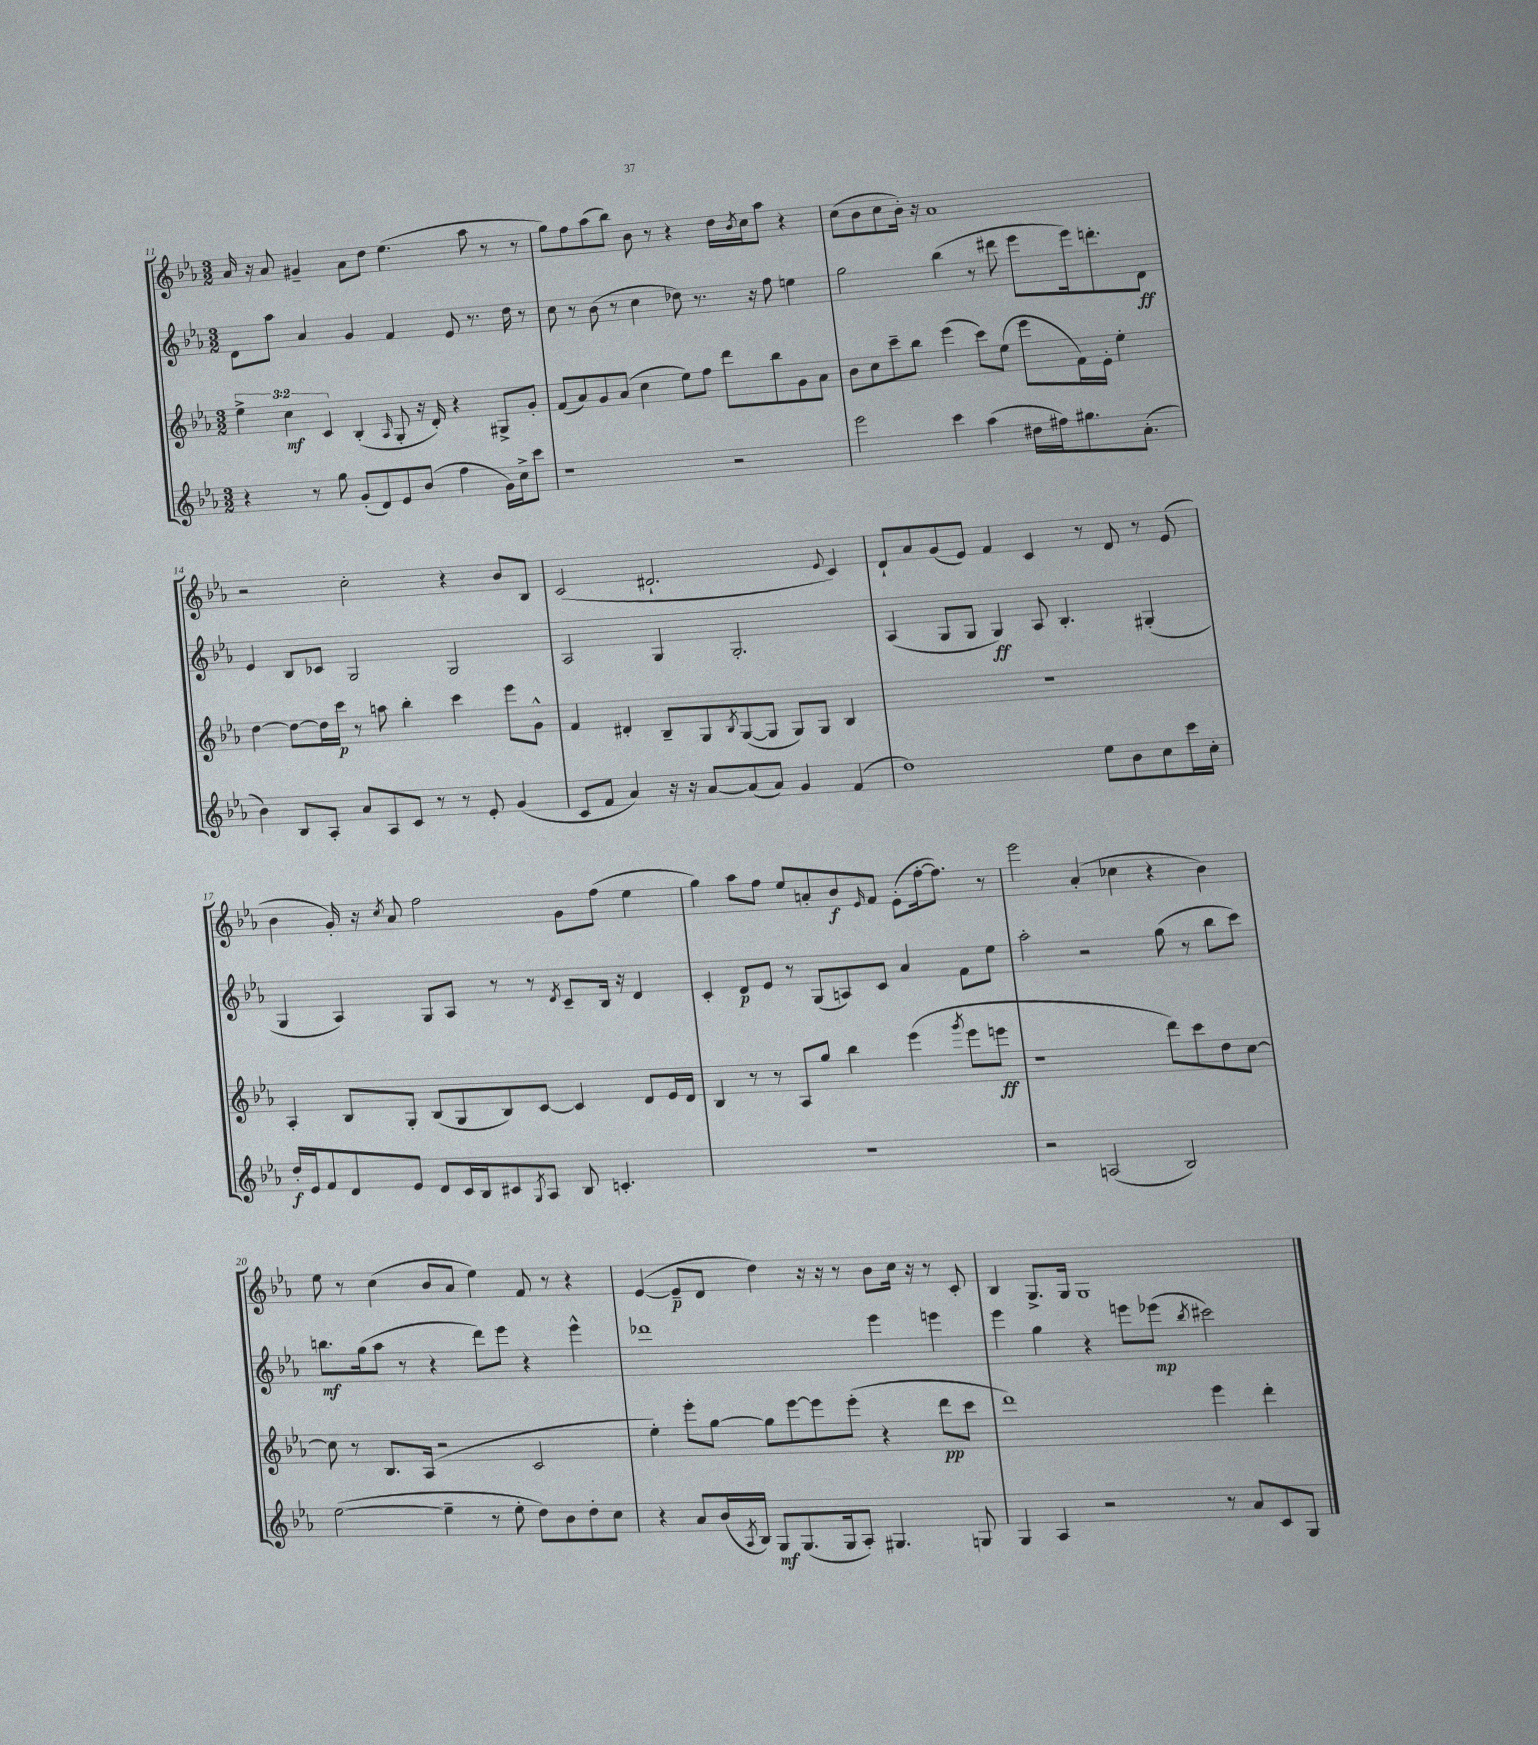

**kern	**kern	**kern	**kern
*staff4	*staff3	*staff2	*staff1
*clefG2	*clefG2	*clefG2	*clefG2
*k[b-e-a-]	*k[b-e-a-]	*k[b-e-a-]	*k[b-e-a-]
*M3/2	*M3/2	*M3/2	*M3/2
4r	6ee-^	8d	16a-
.	.	.	16r
.	.	8aa-	8a-
.	6cc	.	.
8r	.	4a-	4g#~
.	6c	.	.
8gg	.	.	.
(8g'	(4B-'	4g	8a-
8d)	.	.	8dd
.	16qqA-	.	.
8e-	8G'	4f	(4.ee-
(8b-	16r	.	.
.	16d')	.	.
4ff	4r	8e-	.
.	.	8.r	8aa-
16g)	8G#^	.	8r
16cc^	.	16dd	.
8ccc	8g'	8r	8r
=	=	=	=
1r	(8f	8cc	8gg)
.	8a-)	8r	8ff
.	8g	(8b-	(8aa-
.	(8a-	8r	8bb-)
.	4cc	4cc	8b-
.	.	.	8r
.	8ee-)	8dd-)	4r
.	8ff	8.r	.
2r	8ddd	.	16dd
.	.	.	8qb-
.	.	16r	16cc
.	8bb-	8ff	8aa-
.	8g	4ee	4r
.	8a-	.	.
=	=	=	=
2eee-	8b-	2gg	(8cc
.	8cc	.	8b-
.	8ccc~	.	8cc
.	8bb-	.	16b-')
.	.	.	16r
4ccc	(4eee-	(4bb-	1a-
(4aa-	8ccc)	8r	.
.	(8ee-	8ddd#	.
16dd#	8eee-	8eee-	.
16ff#)	.	.	.
8.gg#	16f)	16eee-)	.
.	16e-'	8.ddd'	.
.	4ee-'	.	.
(8.a-'	.	.	.
.	.	8d	.
=	=	=	=
4b-)	[4dd	4e-	2r
8B-	8dd_	8B-	.
8A-'	16dd]	8c-	.
.	16ccc	.	.
8a-	8r	2G	2cc'
8A-	8aa	.	.
8c	4bb-'	.	.
8r	.	.	.
8r	4ccc	2G	4r
8e-'	.	.	.
(4g	8eee-	.	8b-
.	8g^^	.	8B-
=	=	=	=
8c	4f	2A-	(2c
8f	.	.	.
4a-)	4d#'	.	.
16r	8B-~	4G	2.d#`
16r	.	.	.
[8a-	8G	.	.
.	8qB-	.	.
(8a-]	([8G	2.G'	.
8a-)	8G]	.	.
4g	8G)	.	.
.	8G	.	.
.	.	.	8qqe-
(4f	4B-	.	4c)
=	=	=	=
1dd)	1.r	(4A-	8d`
.	.	.	8a-
.	.	8G	(8g
.	.	8G	8e-)
.	.	4G)	4f
.	.	8A-	4c
.	.	4.B-'	.
8ee-	.	.	8r
8b-	.	.	8d
8cc	.	(4G#'	8r
16ccc	.	.	(8e-
16cc'	.	.	.
=	=	=	=
16dd'	4A-'	4G	4b-
16e-	.	.	.
8f	.	.	.
8d	8B-	4A-)	16g')
.	.	.	16r
.	.	.	8qcc
8e-	8G'	.	8a-
8d	(8B-	8G	2ff
16c	8G	8A-	.
16B-	.	.	.
8c#	8B-)	8r	.
8qG	.	.	.
8A-	[8c	8r	.
.	.	8qd	.
8B-	4c]	8c~	8g
4.c'	.	16B-	(8ff
.	.	16r	.
.	8d	4d	4ee-
.	16e-	.	.
.	16d	.	.
=	=	=	=
1.r	4B-	4c'	4gg)
.	8r	8d	8aa-
.	8r	8e-	8ff
.	8A-	8r	8ee-
.	8gg	(8G	8a'
.	4bb-	8A)	8b-
.	.	.	16qqe-
.	.	8c	8f
.	(4eee-	4a-	(8e-'
.	.	.	[16ff'
.	.	.	8.ff])
.	8qggg	.	.
.	8eee-	8f	.
.	8eee	8ee-	8r
=	=	=	=
2r	1r	2aa-'	2eee-
(2A	.	2r	(4a-'
.	.	.	4cc-
2B-)	8ddd)	(8gg	4r
.	8ccc	8r	.
.	8dd	8bb-	4b-)
.	[8cc	8ccc)	.
=	=	=	=
([2ee-	8cc]	8.bb	8ee-
.	8r	.	8r
.	.	(16gg	.
.	8.B-	8aa-	(4cc
.	.	8r	.
.	(16A-	.	.
4ee-~]	2r	4r	8b-
.	.	.	8a-
8r	.	8ddd)	4ee-)
8ee-'	.	8eee-	.
8dd)	2c	4r	8f
8b-	.	.	8r
8dd'	.	4eee-^^	4r
8cc	.	.	.
=	=	=	=
4r	4ee-')	1ddd-	([4e-
8a-	8eee-'	.	8e-~]
(16b-	[8gg	.	8d
8qA-	.	.	.
16B-)	.	.	.
8G	8gg]	.	4dd)
(8.G	[8eee-	.	.
.	8eee-]	.	16r
16G	.	.	16r
8A-')	(8eee-'	.	8r
4.G#	4r	4eee-	8b-
.	.	.	16cc
.	.	.	16r
.	8ddd	4eee	8r
8G	8ccc	.	8c'
=	=	=	=
4G	1ddd)	4eee-	4B-
4A-	.	4gg	8.G^
.	.	.	16G
2r	.	4r	1G
.	.	8eee	.
.	.	(8eee-	.
.	.	8qbb-	.
8r	4eee-	2ccc#)	.
8a-	.	.	.
8c	4ddd'	.	.
8G	.	.	.
==	==	==	==
*-	*-	*-	*-
